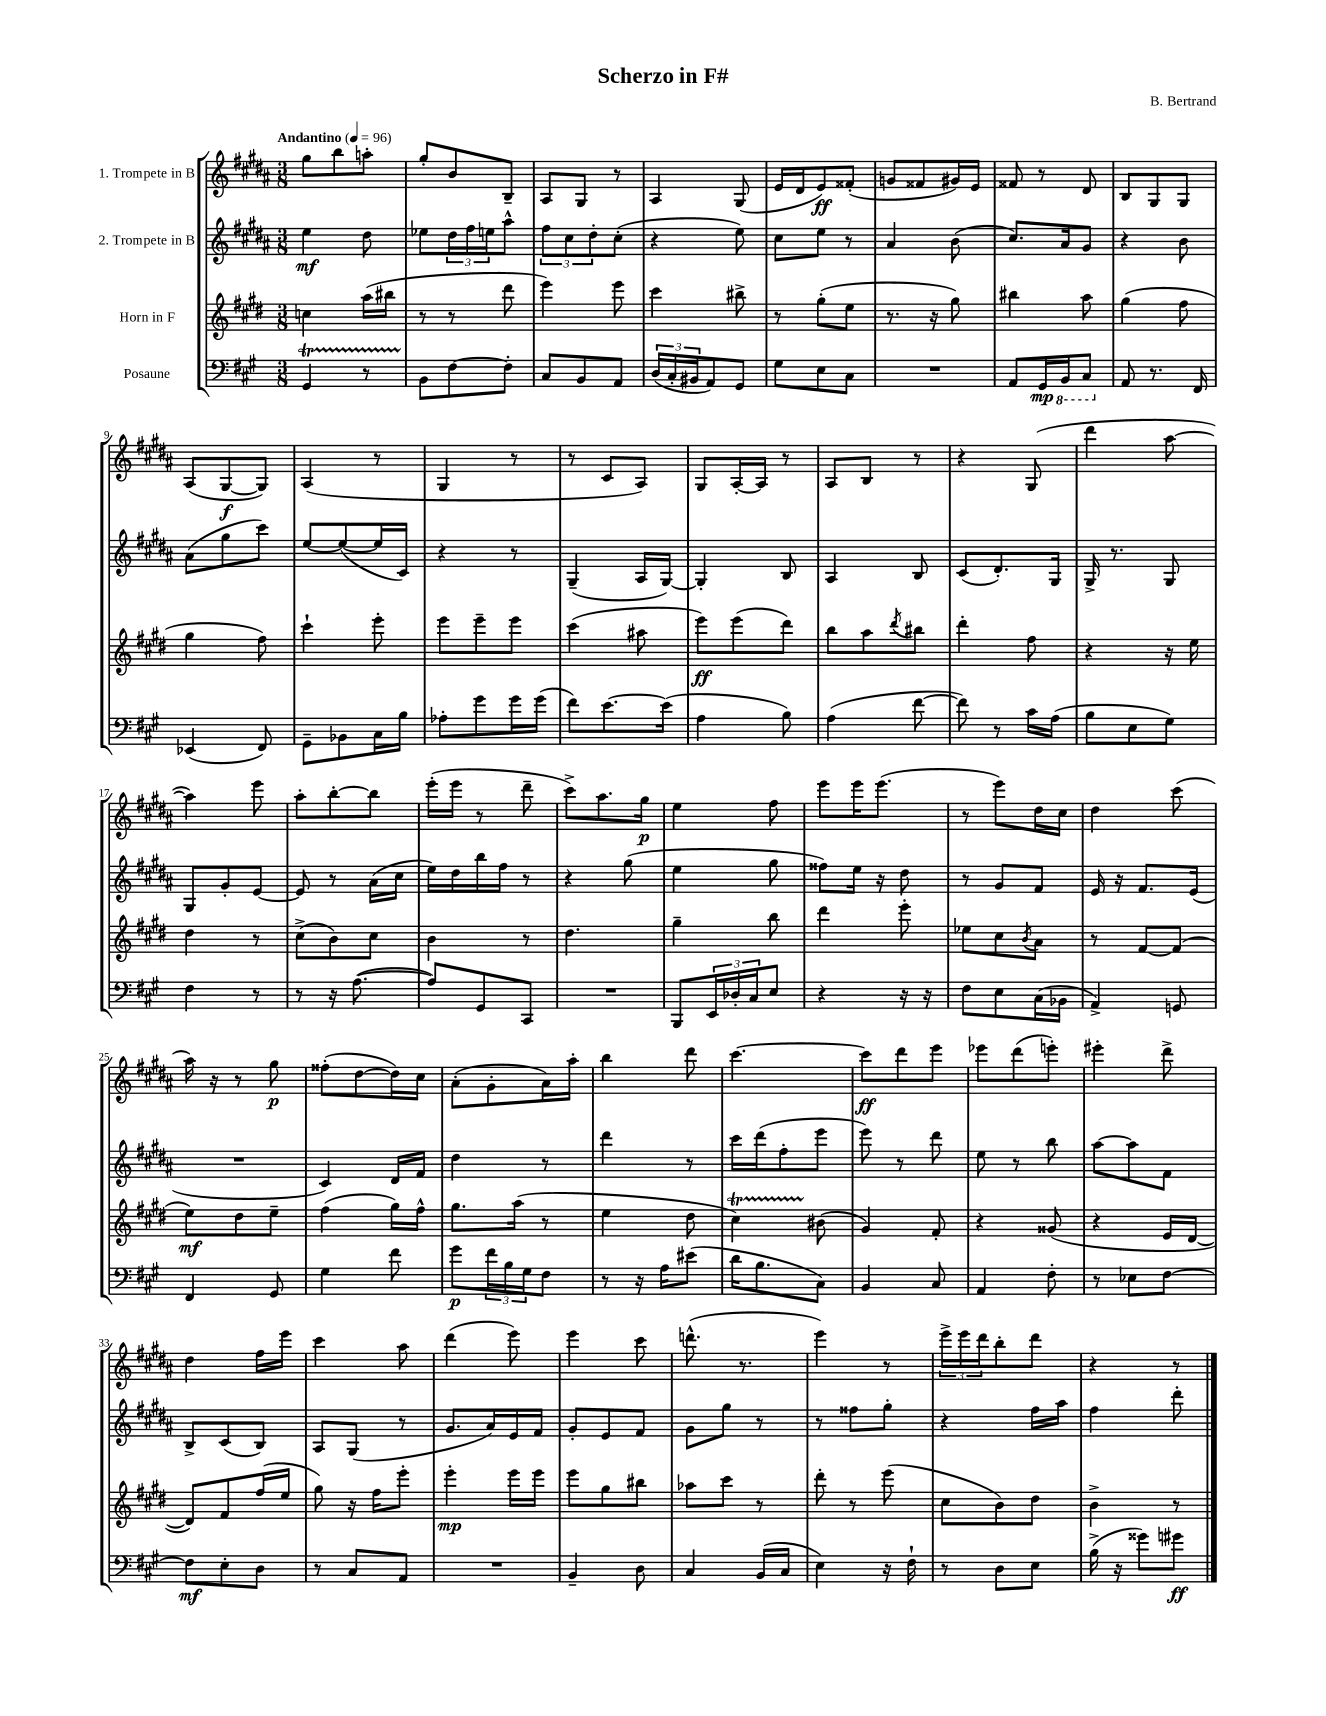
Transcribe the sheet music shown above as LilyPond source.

\header { title = "Scherzo in F#" composer = "B. Bertrand" }
<<
\new StaffGroup <<
\new Staff = "s0" \with { instrumentName = "1. Trompete in B" } {
    \clef treble \key b \major \numericTimeSignature \time 3/8 \tempo "Andantino" 4 = 96
    gis''8 b''8 a''8-. |
    gis''8-. b'8 b8-- |
    ais8 gis8 r8 |
    ais4 gis8( |
    e'16 dis'16 e'8\ff) fisis'8-.( |
    g'8 fisis'8 gis'16) e'16 |
    fisis'8 r8 dis'8 |
    b8 gis8 gis8 |
    ais8( gis8~\f gis8) |
    ais4( r8 |
    gis4 r8 |
    r8 cis'8 ais8) |
    gis8 ais16~-. ais16 r8 |
    ais8 b8 r8 |
    r4 gis8( |
    dis'''4 ais''8~ |
    ais''4) e'''8 |
    ais''8-. b''8~-. b''8 |
    e'''16-.( e'''16 r8 dis'''8-- |
    cis'''8->) ais''8. gis''16\p |
    e''4 fis''8 |
    e'''8 e'''16 e'''8.( |
    r8 e'''8) dis''16 cis''16 |
    dis''4 cis'''8( |
    ais''16) r16 r8 gis''8\p |
    fisis''8-.( dis''8~ dis''16) cis''16 |
    ais'8-.( gis'8-. ais'16) ais''16-. |
    b''4 dis'''8 |
    cis'''4.~ |
    cis'''8\ff dis'''8 e'''8 |
    ees'''8 dis'''8( e'''8-.) |
    eis'''4-. dis'''8-> |
    dis''4 fis''16 e'''16 |
    cis'''4 ais''8 |
    dis'''4( e'''8) |
    e'''4 cis'''8 |
    d'''8.-^( r8. |
    e'''4) r8 |
    \tuplet 3/2 { e'''16-> e'''16 dis'''16 } b''8-. dis'''8 |
    r4 r8 \bar "|." |
}
\new Staff = "s1" \with { instrumentName = "2. Trompete in B" } {
    \clef treble \key b \major \numericTimeSignature \time 3/8
    e''4\mf dis''8 |
    ees''8 \tuplet 3/2 { dis''16 fis''16 e''16 } ais''8-^ |
    \tuplet 3/2 { fis''8 cis''8 dis''8-. } cis''8-.( |
    r4 e''8) |
    cis''8 e''8 r8 |
    ais'4 b'8( |
    cis''8.) ais'16 gis'8 |
    r4 b'8 |
    ais'8( gis''8 cis'''8) |
    e''8~ e''8~( e''16 cis'16) |
    r4 r8 |
    gis4--( ais16 gis16~) |
    gis4-. b8 |
    ais4 b8 |
    cis'8( dis'8.-.) gis16 |
    gis16-> r8. gis8 |
    gis8 gis'8-. e'8~ |
    e'8 r8 ais'16( cis''16 |
    e''16) dis''16 b''16 fis''16 r8 |
    r4 gis''8( |
    e''4 gis''8 |
    fisis''8) e''16 r16 dis''8 |
    r8 gis'8 fis'8 |
    e'16 r16 fis'8. e'16( |
    R4. |
    cis'4) dis'16 fis'16 |
    dis''4 r8 |
    dis'''4 r8 |
    cis'''16 dis'''16( fis''8-. e'''8 |
    e'''8) r8 dis'''8 |
    e''8 r8 b''8 |
    ais''8~ ais''8 fis'8 |
    b8-> cis'8( b8) |
    ais8 gis8( r8 |
    gis'8. ais'16) e'16 fis'16 |
    gis'8-. e'8 fis'8 |
    gis'8 gis''8 r8 |
    r8 fisis''8 gis''8-. |
    r4 fis''16 ais''16 |
    fis''4 dis'''8-. \bar "|." |
}
\new Staff = "s2" \with { instrumentName = "Horn in F" } {
    \clef treble \key e \major \numericTimeSignature \time 3/8
    c''4 a''16( bis''16 |
    r8 r8 dis'''8 |
    e'''4) e'''8 |
    cis'''4 bis''8-> |
    r8 gis''8-.( e''8 |
    r8. r16 gis''8) |
    bis''4 a''8 |
    gis''4( fis''8 |
    gis''4 fis''8) |
    cis'''4-! e'''8-. |
    e'''8 e'''8-- e'''8 |
    cis'''4( ais''8 |
    e'''8\ff) e'''8( dis'''8) |
    b''8 a''8 \acciaccatura { dis'''8 } bis''8 |
    dis'''4-. fis''8 |
    r4 r16 e''16 |
    dis''4 r8 |
    cis''8->( b'8) cis''8 |
    b'4 r8 |
    dis''4. |
    gis''4-- b''8 |
    dis'''4 e'''8-. |
    ees''8 cis''8 \acciaccatura { b'8 } a'8 |
    r8 fis'8~ fis'8( |
    e''8\mf) dis''8 e''8-- |
    fis''4( gis''16) fis''16-^ |
    gis''8. a''16( r8 |
    e''4 dis''8 |
    cis''4\startTrillSpan) bis'8\stopTrillSpan( |
    gis'4) fis'8-. |
    r4 gisis'8( |
    r4 e'16 dis'16~ |
    dis'8) fis'8 fis''16( e''16 |
    gis''8) r16 fis''16 e'''8-. |
    e'''4-.\mp e'''16 e'''16 |
    e'''8 gis''8 bis''8 |
    aes''8 cis'''8 r8 |
    dis'''8-. r8 e'''8( |
    cis''8 b'8) dis''8 |
    b'4-> r8 \bar "|." |
}
\new Staff = "s3" \with { instrumentName = "Posaune" } {
    \clef bass \key a \major \numericTimeSignature \time 3/8
    gis,4\startTrillSpan r8 |
    b,8\stopTrillSpan fis8~ fis8-. |
    cis8 b,8 a,8 |
    \tuplet 3/2 { d16( cis16-. bis,16 } a,8) gis,8 |
    gis8 e8 cis8 |
    R4. |
    a,8 gis,16\mp \ottava #-1 b,,16 cis,8 \ottava #0 |
    a,8 r8. fis,16 |
    ees,4( fis,8) |
    gis,8-- bes,8 cis16 b16 |
    aes8-. gis'8 gis'16 gis'16( |
    fis'8) e'8.~ e'16( |
    a4 b8) |
    a4( fis'8~ |
    fis'8) r8 cis'16 a16( |
    b8 e8 gis8) |
    fis4 r8 |
    r8 r16 a8.~( |
    a8) gis,8 cis,8 |
    R4. |
    b,,8 \tuplet 3/2 { e,16 des16-. cis16 } e8 |
    r4 r16 r16 |
    fis8 e8 cis16( bes,16 |
    a,4->) g,8 |
    fis,4 gis,8 |
    gis4 fis'8 |
    gis'8\p \tuplet 3/2 { fis'16 b16 gis16 } fis8 |
    r8 r16 a16 eis'8( |
    d'16 b8. cis8) |
    b,4 cis8 |
    a,4 fis8-. |
    r8 ees8 fis8~ |
    fis8\mf e8-. d8 |
    r8 cis8 a,8 |
    R4. |
    b,4-- d8 |
    cis4 b,16( cis16 |
    e4) r16 fis16-! |
    r8 d8 e8 |
    b16->( r16 gisis'8) gis'8\ff \bar "|." |
}
>>
>>
